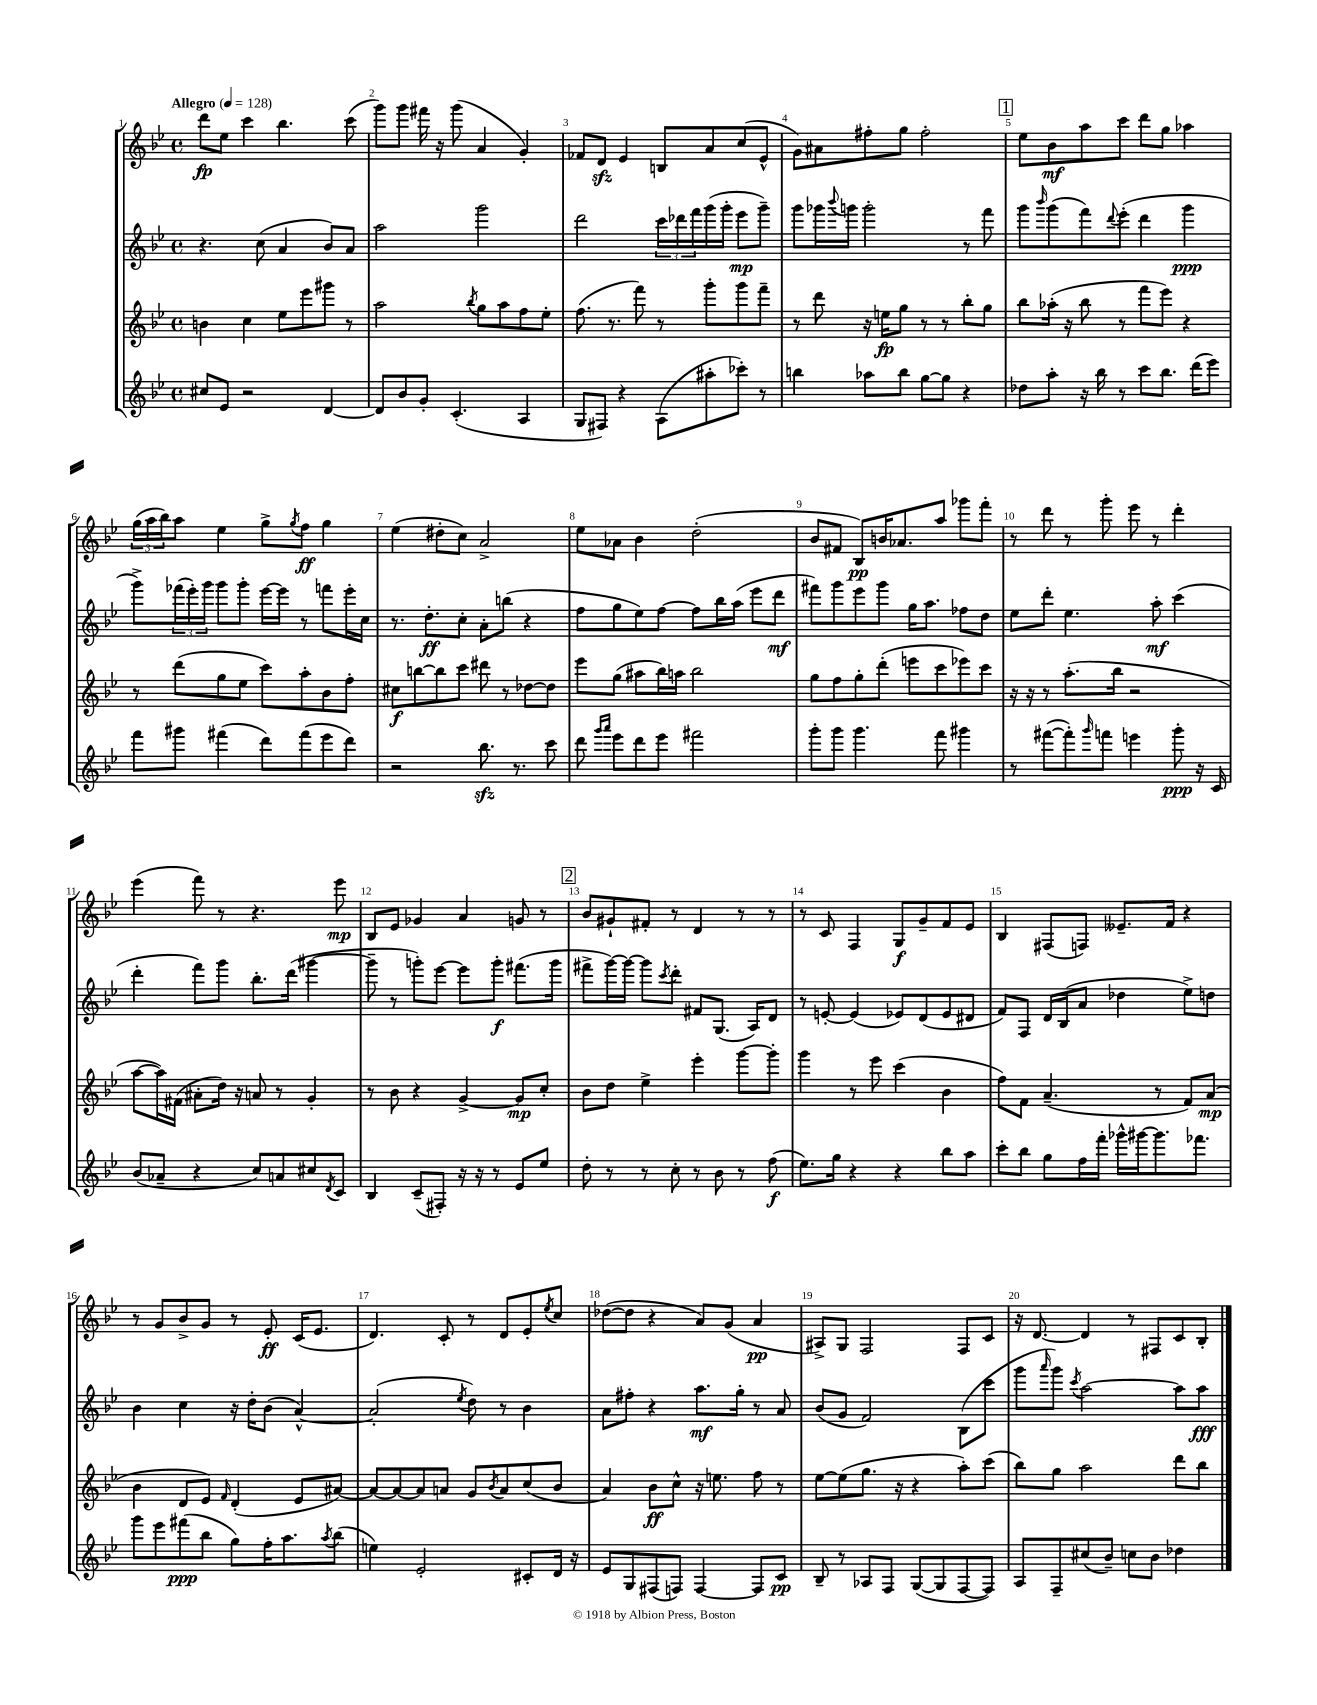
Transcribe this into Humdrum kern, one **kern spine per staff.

**kern	**dynam	**kern	**dynam	**kern	**dynam	**kern	**dynam
*part4	*part4	*part3	*part3	*part2	*part2	*part1	*part1
*staff4	*staff4	*staff3	*staff3	*staff2	*staff2	*staff1	*staff1
*clefG2	*	*clefG2	*	*clefG2	*	*clefG2	*
*k[b-e-]	*	*k[b-e-]	*	*k[b-e-]	*	*k[b-e-]	*
*M4/4	*	*M4/4	*	*M4/4	*	*M4/4	*
*met(c)	*	*met(c)	*	*met(c)	*	*met(c)	*
*MM128	*	*MM128	*	*MM128	*	*MM128	*
=1	=1	=1	=1	=1	=1	=1	=1
!	!	!	!	!	!	!LO:TX:a:B:t=Allegro	!
8cc#X/L	.	4bn\	.	4.r	.	8ddd\L	fp
8e-/J	.	.	.	.	.	8ee-\J	.
2r	.	4cc\	.	.	.	4ccc\	.
.	.	.	.	(8cc\	.	.	.
.	.	8ee-\L	.	4a/	.	4.bb-\	.
.	.	8eee-\	.	.	.	.	.
[4d/	.	8ggg#X\J	.	8b-/L)	.	.	.
.	.	8r	.	8a/J	.	(8ccc\	.
=2	=2	=2	=2	=2	=2	=2	=2
8d/L]	.	2aa\	.	2aa\	.	8ggg\L)	.
8b-/	.	.	.	.	.	8ggg\J	.
8g'/J	.	.	.	.	.	16fff#X\	.
.	.	.	.	.	.	16r	.
(4.c'/	.	.	.	.	.	(8ggg\	.
.	.	8qbb-/	.	.	.	.	.
.	.	8gg\L	.	2ggg\	.	4a/	.
.	.	8aa\	.	.	.	.	.
4A/	.	8ff\	.	.	.	4g'/)	.
.	.	8ee-'\J	.	.	.	.	.
=3	=3	=3	=3	=3	=3	=3	=3
8G/L	.	(8.ff\	.	2ddd\	.	8f-X/L	.
8F#X/J)	.	.	.	.	.	8dzz/J	.
.	.	8.r	.	.	.	.	.
4r	.	.	.	.	.	4e-/	.
.	.	8fff\)	.	.	.	.	.
(8A\L	.	8r	.	24ccc\LL	.	8Bn/L	.
.	.	.	.	24ddd-X\	.	.	.
.	.	.	.	24fff\	.	.	.
8aa#X'\	.	8ggg'\L	.	(16ggg\	.	8a/	.
.	.	.	.	16ggg'\JJ	.	.	.
8ccc-X'\J)	.	8ggg\	.	8eee-\L	mp	(8cc/	.
8r	.	8fff~\J	.	8ggg~\J)	.	8e-^^/J	.
=4	=4	=4	=4	=4	=4	=4	=4
4bbn\	.	8r	.	8ggg\L	.	8g\L)	.
.	.	8ddd\	.	16ggg-X\L	.	8a#X\	.
.	.	.	.	8qqbbb-/	.	.	.
.	.	.	.	16gggn\JJ	.	.	.
8aa-X\L	.	16r	.	2ggg'\	.	8ff#X'\	.
.	.	16een\KL	fp	.	.	.	.
8bb\J	.	8gg\J	.	.	.	8gg\J	.
[8gg\L	.	8r	.	.	.	2ff#'\	.
8gg\J]	.	8r	.	.	.	.	.
4r	.	8bb-'\L	.	8r	.	.	.
.	.	8gg\J	.	8fff\	.	.	.
!!LO:REH:place=s1:t=1
=5	=5	=5	=5	=5	=5	=5	=5
8dd-X\L	.	8bb-\L	.	8ggg\L	.	8ee-\L	.
.	.	.	.	16qqbbb-/	.	.	.
8aa'\J	.	(16aa-X'\Jk	.	(8ggg\	.	8b-\	mf
.	.	16r	.	.	.	.	.
16r	.	8bb-\	.	8fff\)	.	8aa\	.
16bb-\	.	.	.	.	.	.	.
.	.	.	.	8qqddd/	.	.	.
8r	.	8r	.	(8eee-'\J	.	8ccc\J	.
8ccc\L	.	8fff\L	.	4ddd\	.	8ddd\L	.
8.bb-\J	.	8eee-\J)	.	.	.	8gg\J	.
.	.	4r	.	4ggg\	ppp	4aa-X\	.
(16ddd\KL	.	.	.	.	.	.	.
8eee-\J)	.	.	.	.	.	.	.
!!LO:LB:g=z
=6	=6	=6	=6	=6	=6	=6	=6
8fff\L	.	8r	.	8ggg^\L)	.	(24gg\LL	.
.	.	.	.	.	.	24aa\	.
.	.	.	.	.	.	24bb-\J)	.
8ggg#X\J	.	(8ddd\L	.	(24fff-X\L	.	8aa\J	.
.	.	.	.	24eee-'\)	.	.	.
.	.	.	.	24ggg\JJ	.	.	.
(4fff#X\	.	8gg\	.	8ggg\L	.	4ee-\	.
.	.	8ee-\J	.	8ggg'\J	.	.	.
8ddd\L)	.	8ccc\L)	.	[16eee-\LL	.	8gg^\L	.
.	.	.	.	16eee-\JJ]	.	.	.
.	.	.	.	.	.	8qgg/	.
(8fff#\	.	8aa'\	.	8r	.	8ff\J	ff
8eee-\	.	8b-\	.	8fffn\L	.	4gg\	.
8ddd\J)	.	8ff'\J	.	16eee-'\L	.	.	.
.	.	.	.	16cc\JJ	.	.	.
=7	=7	=7	=7	=7	=7	=7	=7
2r	.	8cc#X\L	f	8.r	.	(4ee-\	.
.	.	[8bbn\	.	.	.	.	.
.	.	.	.	8.dd'\L	ff	.	.
.	.	8bb\]	.	.	.	8dd#X'\L	.
.	.	8ccc\J	.	8cc'\J	.	8cc\J)	.
8.bb-zz\	.	8ddd#X\	.	8a'\L	.	2a^/	.
.	.	8r	.	(8bbn\J	.	.	.
8.r	.	.	.	.	.	.	.
.	.	[8dd-X\L	.	4r	.	.	.
8ccc\	.	8dd-\J]	.	.	.	.	.
=8	=8	=8	=8	=8	=8	=8	=8
8ddd\	.	8eee-\L	.	8ff\L	.	8ee-\L	.
16qqggg/LL	.	.	.	.	.	.	.
16qqaaa/JJ	.	.	.	.	.	.	.
8eee-\L	.	(8gg\J	.	8gg\	.	8a-X\J	.
8ddd\	.	8aa#X\L	.	8ee-\)	.	4b-\	.
8eee-\J	.	16bb-\L)	.	[8ff\J	.	.	.
.	.	16aan\JJ	.	.	.	.	.
2fff#X\	.	2bb-\	.	8ff\L]	.	(2dd'\	.
.	.	.	.	16bb-\L	.	.	.
.	.	.	.	(16aa\JJ	.	.	.
.	.	.	.	8eee-\L	.	.	.
.	.	.	.	8ddd\J	mf	.	.
=9	=9	=9	=9	=9	=9	=9	=9
8ggg'\L	.	8gg\L	.	8fff#X\L)	.	8b-/L	.
8ggg\J	.	8ff\	.	8ggg\	.	8f#X/J	.
4.ggg\	.	8gg'\	.	8eee-\	.	8B-/L)	pp
.	.	(8ddd'\J	.	8ggg\J	.	16bn/K	.
.	.	.	.	.	.	8.a-X/	.
.	.	8eeen\L	.	16gg\KL	.	.	.
.	.	.	.	8.aa\J	.	.	.
8fff\	.	8ccc\	.	.	.	8aa/J	.
4ggg#X\	.	8eee-X\)	.	8ff-X\L	.	8ggg-X\L	.
.	.	8ccc\J	.	8dd\J	.	8fff'\J	.
=10	=10	=10	=10	=10	=10	=10	=10
8r	.	16r	.	8ee-\L	.	8r	.
.	.	16r	.	.	.	.	.
([8fff#X\L	.	8r	.	8ddd'\J	.	8ddd\	.
8fff#'\])	.	(8.aa'\L	.	4.ee-\	.	8r	.
16qqggg/	.	.	.	.	.	.	.
8fffn\J	.	.	.	.	.	8ggg'\	.
.	.	16bb-\Jk	.	.	.	.	.
4eeen\	.	2r	.	.	.	8eee-\	.
.	.	.	.	8aa'\	mf	8r	.
8ggg'\	ppp	.	.	(4ccc\	.	4ddd'\	.
16r	.	.	.	.	.	.	.
16c/	.	.	.	.	.	.	.
!!LO:LB:g=z
=11	=11	=11	=11	=11	=11	=11	=11
(8b-/L	.	[8aa\L	.	4ddd'\	.	(4eee-\	.
8a-X~/J	.	16aa\L])	.	.	.	.	.
.	.	(16f#X\JJ	.	.	.	.	.
4r	.	8a#X'\L	.	8fff\L)	.	8fff\)	.
.	.	16dd\Jk)	.	8ggg\J	.	8r	.
.	.	16r	.	.	.	.	.
8cc/L)	.	8an/	.	8.bb-'\L	.	4.r	.
8an/	.	8r	.	.	.	.	.
.	.	.	.	(16ddd\Jk	.	.	.
8cc#X/	.	4g'/	.	[4ggg#X\	.	.	.
8qd/	.	.	.	.	.	.	.
8c/J	.	.	.	.	.	8eee-\	mp
=12	=12	=12	=12	=12	=12	=12	=12
4B-/	.	8r	.	8ggg#~\]	.	8B-/L	.
.	.	8b-\	.	8r	.	8e-/J	.
(8c~/L	.	4r	.	8gggn'\L)	.	4g-X/	.
8F#X'/J)	.	.	.	[8eee-\J	.	.	.
16r	.	[4g^/	.	8eee-\L]	.	4a/	.
16r	.	.	.	.	.	.	.
8r	.	.	.	8ggg'\J	f	.	.
8e-/L	.	8g/L]	mp	(8.fff#X\L	.	8gn/	.
8ee-/J	.	8cc'/J	.	.	.	8r	.
.	.	.	.	16ggg\Jk	.	.	.
!!LO:REH:place=s1:t=2
=13	=13	=13	=13	=13	=13	=13	=13
8dd'\	.	8b-\L	.	8fff#X^\L	.	8b-/L	.
8r	.	8dd\J	.	[16ggg\L)	.	8g#X`/	.
.	.	.	.	16ggg\JJ_	.	.	.
8r	.	4ee-^\	.	8ggg\L]	.	8f#X'/J	.
.	.	.	.	8qccc/	.	.	.
8cc'\	.	.	.	8ddd'\J	.	8r	.
8r	.	4eee-'\	.	8f#X/L	.	4d/	.
8b-\	.	.	.	(8.G/J	.	.	.
8r	.	[8ggg\L	.	.	.	8r	.
.	.	.	.	16A/KL)	.	.	.
(8ff\	f	8ggg'\J]	.	8d/J	.	8r	.
=14	=14	=14	=14	=14	=14	=14	=14
8.ee-\L)	.	4ggg\	.	8r	.	8r	.
.	.	.	.	[8en'/	.	8c/	.
16gg\Jk	.	.	.	.	.	.	.
4r	.	8r	.	(4e/]	.	4F/	.
.	.	8eee-\	.	.	.	.	.
4r	.	(4ccc\	.	8e-X/L)	.	8G/L	f
.	.	.	.	(8d/	.	8g~/	.
8bb-\L	.	4b-\	.	8e-/	.	8f/	.
8aa\J	.	.	.	8d#X/J	.	8e-/J	.
=15	=15	=15	=15	=15	=15	=15	=15
8ccc'\L	.	8ff\L)	.	8f/L)	.	4B-/	.
8bb-\J	.	8f\J	.	8F/J	.	.	.
8gg\L	.	(4.a~/	.	16d/LL	.	(8F#X/L	.
.	.	.	.	(16B-/J	.	.	.
16ff\L	.	.	.	8a/J	.	8Fn/J)	.
16fff'\JJ	.	.	.	.	.	.	.
16ggg-X^^\LL	.	.	.	4dd-X\	.	8.e--X~/L	.
[16ggg#X\J	.	.	.	.	.	.	.
8.ggg#\]	.	8r	.	.	.	.	.
.	.	.	.	.	.	16f/Jk	.
.	.	8f/L)	.	8ee-^\L)	.	4r	.
8.fff-X\J	.	.	.	.	.	.	.
.	.	(8a/J	mp	8ddn\J	.	.	.
!!LO:LB:g=z
=16	=16	=16	=16	=16	=16	=16	=16
8ggg\L	.	4b-\	.	4b-\	.	8r	.
8eee-\	.	.	.	.	.	8g/L	.
(8fff#X\	ppp	8d/L	.	4cc\	.	8b-^/	.
8bb-\J	.	8e-/J)	.	.	.	8g/J	.
.	.	16qqf/	.	.	.	.	.
8gg\L)	.	(4d'/	.	16r	.	8r	.
.	.	.	.	16dd'\KL	.	.	.
16ff'\K	.	.	.	(8b-\J	.	8e-'/	ff
8.aa\	.	.	.	.	.	.	.
.	.	8e-/L	.	[4a^^/)	.	(16c/KL	.
.	.	.	.	.	.	8.e-/J	.
8qaa/	.	.	.	.	.	.	.
(8bb-\J	.	[8a#X/J)	.	.	.	.	.
=17	=17	=17	=17	=17	=17	=17	=17
4een\)	.	8a#/L_	.	(2a'/]	.	4.d/)	.
.	.	8a#/_	.	.	.	.	.
2e-'/	.	8a#/]	.	.	.	.	.
.	.	8an/J	.	.	.	8c'/	.
.	.	.	.	8qee-/	.	.	.
.	.	8g/L	.	8dd\)	.	8r	.
.	.	8qb-/	.	.	.	.	.
.	.	8a/	.	8r	.	8d/L	.
8c#X'/L	.	(8cc/	.	4b-\	.	8e-'/	.
.	.	.	.	.	.	8qee-/	.
16d/Jk	.	8b-/J	.	.	.	8cc/J	.
16r	.	.	.	.	.	.	.
=18	=18	=18	=18	=18	=18	=18	=18
8e-/L	.	4a/)	.	8a\L	.	([8dd-X\L	.
8G/	.	.	.	8ff#X'\J	.	8dd-\J]	.
(8F#X/	.	8b-\L	ff	4r	.	4r	.
8Fn/J)	.	8cc^^\J	.	.	.	.	.
[4F/	.	16r	.	8.aa\L	mf	8a/L)	.
.	.	8.een\	.	.	.	.	.
.	.	.	.	.	.	(8g/J	.
.	.	.	.	16gg'\Jk	.	.	.
8F/L]	.	8ff\	.	8r	.	4a/	pp
8c/J	pp	8r	.	8a/	.	.	.
=19	=19	=19	=19	=19	=19	=19	=19
8B-~/	.	[8ee-\L	.	(8b-/L	.	8A#X^/L)	.
8r	.	(8ee-\]	.	8g/J	.	8G/J	.
8A-X/L	.	8.gg\J	.	2f/)	.	2F/	.
8F/J	.	.	.	.	.	.	.
.	.	16r	.	.	.	.	.
([8G/L	.	4r	.	.	.	.	.
8G/]	.	.	.	.	.	.	.
[8F/	.	8aa'\L)	.	(8B-\L	.	8F/L	.
8F/J])	.	(8ccc\J	.	8ccc\J	.	8c/J	.
=20	=20	=20	=20	=20	=20	=20	=20
8A/L	.	8bb-\L)	.	8ggg\L	.	16r	.
.	.	.	.	.	.	[8.d/	.
.	.	.	.	16qqaaa/	.	.	.
8F~/	.	8gg\J	.	8ggg\J)	.	.	.
.	.	.	.	8qccc/	.	.	.
(8cc#X/	.	2aa\	.	[2aa\	.	4d/]	.
8b-~/J)	.	.	.	.	.	.	.
8ccn\L	.	.	.	.	.	8r	.
8b-\J	.	.	.	.	.	8F#X/L	.
4dd-X\	.	8ddd\L	.	8aa\L]	.	8c/	.
.	.	8bb-\J	.	8aa\J	fff	8B-'/J	.
==	==	==	==	==	==	==	==
*-	*-	*-	*-	*-	*-	*-	*-
